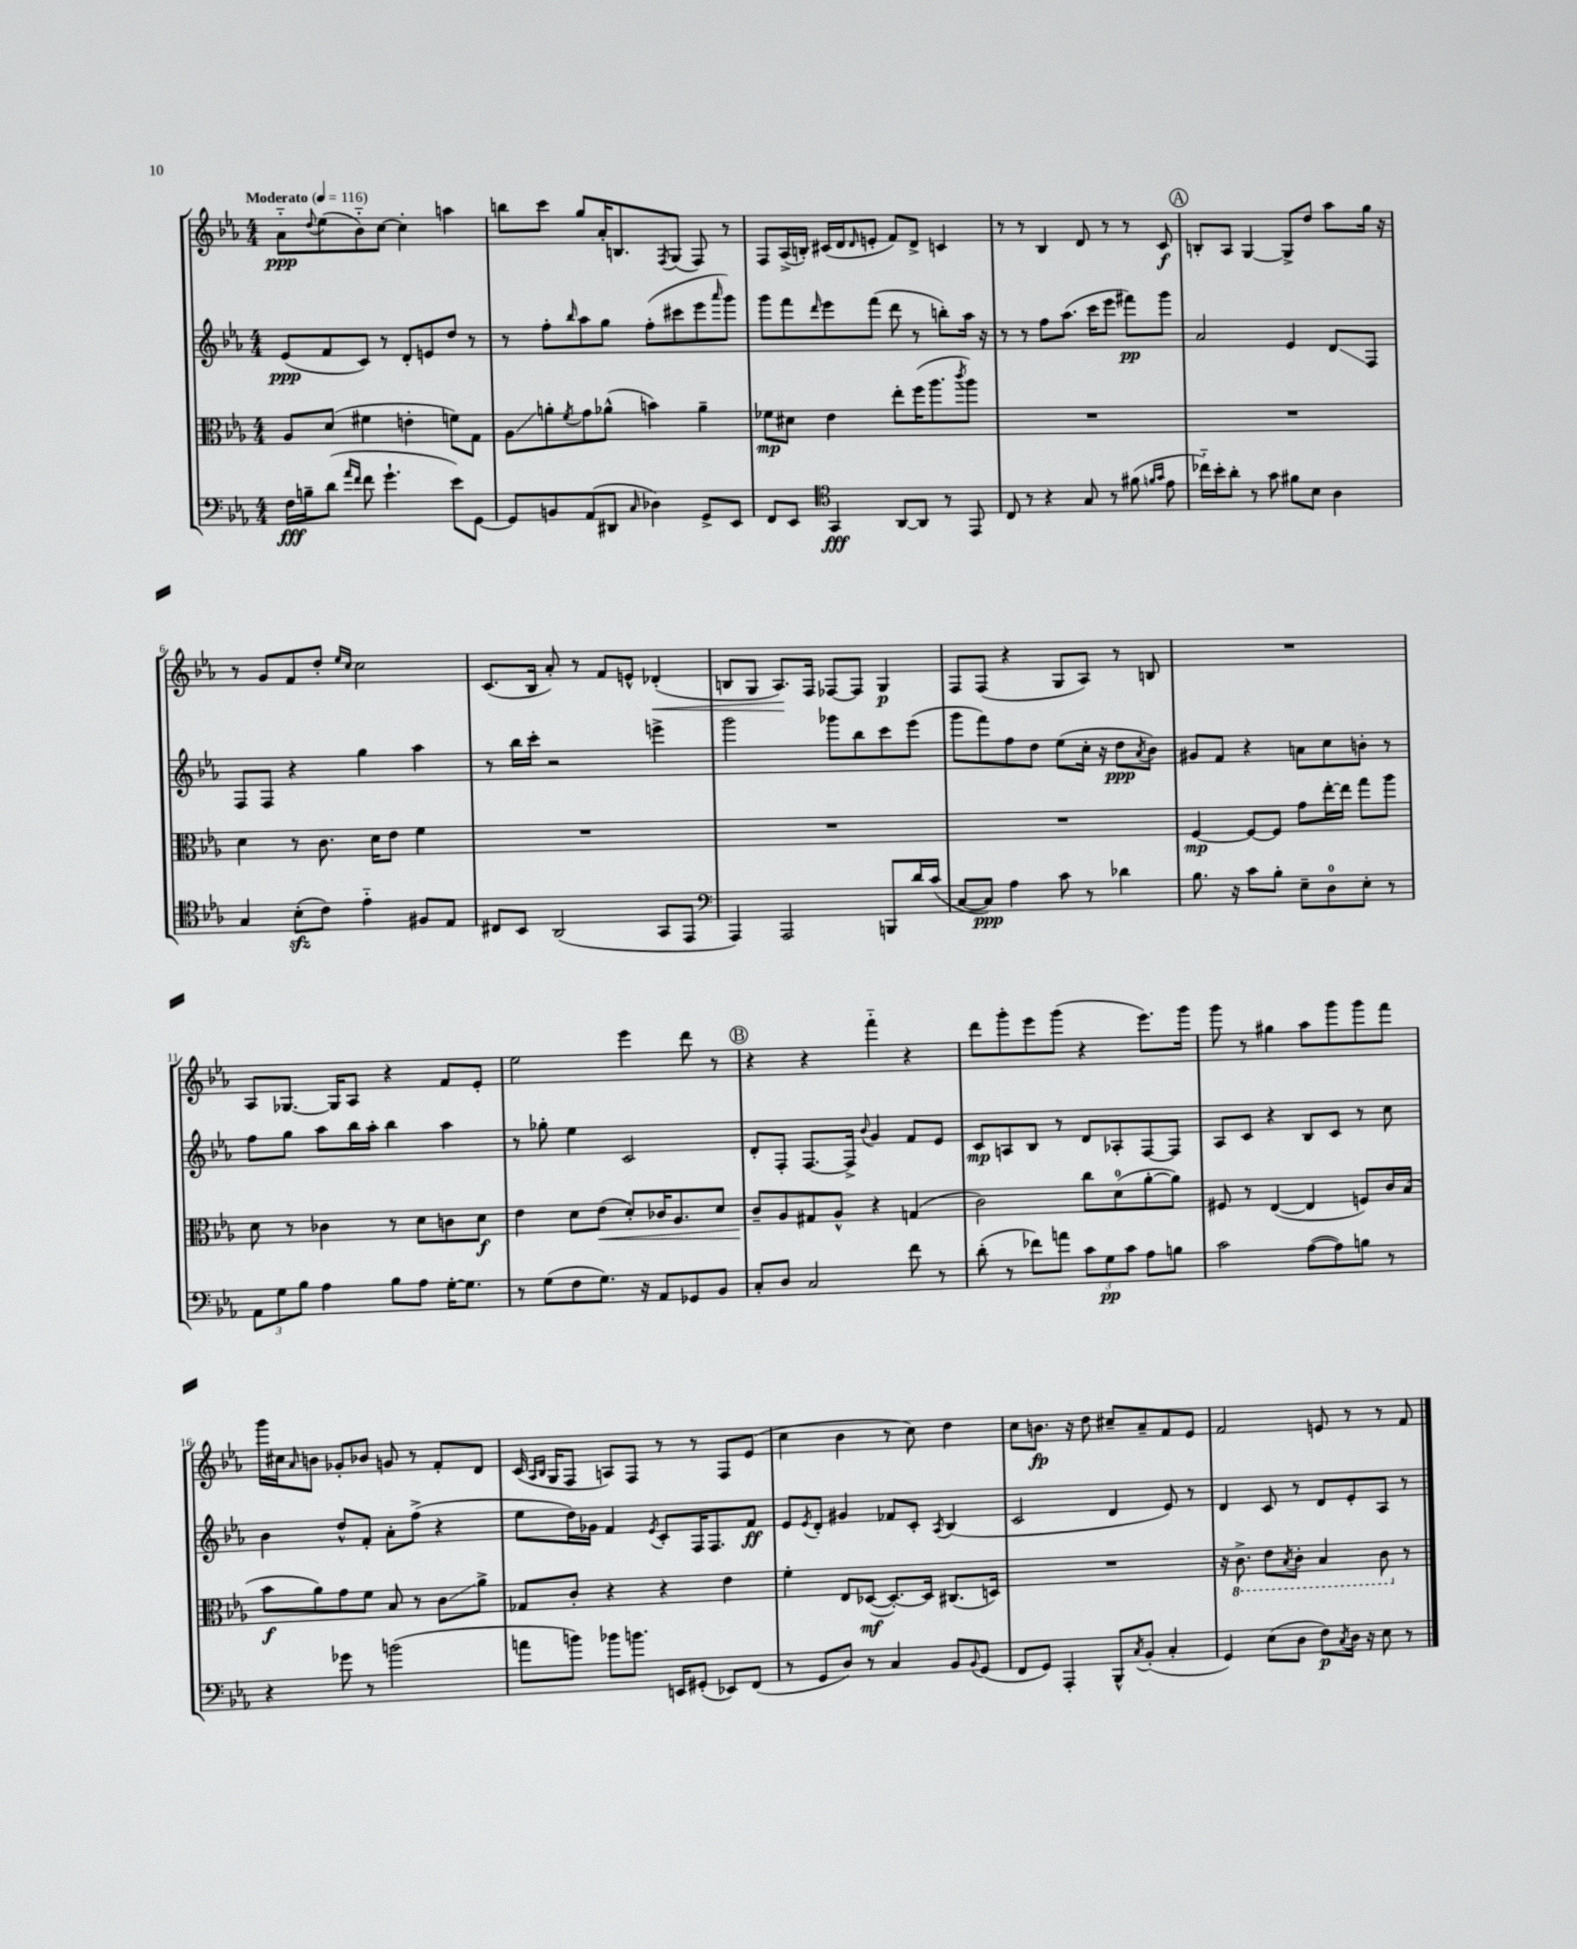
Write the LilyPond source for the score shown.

<<
\new StaffGroup <<
\new Staff = "s0" {
    \clef treble \key ees \major \numericTimeSignature \time 4/4 \tempo "Moderato" 4 = 116
    aes'8-_\ppp \appoggiatura { d''8 } ees''8( bes'8-_) c''8~ c''4-. a''4 |
    b''8 c'''8 g''8 aes'16-. b8. \acciaccatura { f8 } g8( f8) r8 |
    f8 aes16->( b16-.) cis'16( d'16 \grace { d'16 } e'8-. f'8) d'8-> c'4 |
    r8 r8 bes4 d'8 r8 r8 c'8\f |
    \mark \markup { \circle "A" } b8-. aes8 g4~ g8-> d''8 aes''8 g''16 r16 |
    r8 g'8 f'8 d''8-. \grace { ees''16 c''16 } c''2 |
    c'8.( bes16 aes'8-.) r8 f'8 e'8-^ des'4-.\<( |
    b8 g8 aes8.\!) f16 fes8~ fes8 g4\p |
    f8 f8( r4 g8 aes8) r8 b8 |
    R1 |
    aes8 ges8.~ ges16 aes8 r4 f'8 ees'8-. |
    ees''2 ees'''4 d'''8 r8 |
    \mark \markup { \circle "B" } r4 r4 f'''4-_ r4 |
    d'''8 g'''8-. ees'''8 g'''8( r4 ees'''8.) g'''16 |
    g'''8 r8 gis''4 aes''8 g'''8 g'''8 f'''8 |
    g'''16 cis''16 \grace { aes'16 } b'8 ges'8-. bes'8 g'8 r8 f'8-. d'8 |
    c'16( \grace { aes16 bes16 } g16 f8 a8) f8 r8 r8 f8 ees'8( |
    c''4 bes'4 r8 c''8) d''4 |
    c''8 b'8.\fp r16 d''8 cis''8-- aes'8-- f'8 ees'8 |
    f'2 e'8 r8 r8 f'8 \bar "|." |
}
\new Staff = "s1" {
    \clef treble \key ees \major \numericTimeSignature \time 4/4
    ees'8\ppp( f'8 c'8) r8 d'8-. e'8 d''8 r8 |
    r8 f''8-. \grace { bes''16 } aes''8 g''8 f''8-.( cis'''8 ees'''8 \grace { aes'''16 } g'''8) |
    g'''8 f'''8 \grace { d'''16 } ees'''8 f'''8( d'''8 r8 b''8-.) aes''16 r16 |
    r8 r8 f''8 aes''8.( c'''16 ees'''8 fis'''8\pp) g'''8 |
    \mark \markup { \circle "A" } aes'2 ees'4 d'8\glissando f8 |
    f8 f8 r4 g''4 aes''4 |
    r8 bes''16 c'''16-. r2 e'''4-> |
    g'''2 ges'''8 bes''8 c'''8 ees'''8( |
    g'''8 f'''8) f''8 d''8 ees''8( c''16-. r16 d''8\ppp \acciaccatura { aes'8 } bes'8) |
    gis'8 f'8 r4 a'8 c''8 b'8-. r8 |
    f''8 g''8 aes''8 bes''16 aes''16-. bes''4 aes''4 |
    r8 ges''8-. ees''4 c'2 |
    \mark \markup { \circle "B" } d'8-. f8-. f8.~ f16-> \appoggiatura { bes'8 } g'4 f'8 ees'8 |
    c'8\mp a8 bes8 r8 d'8 aes8-. f8~ f8 |
    aes8 c'8 r4 bes8 c'8 r8 c''8 |
    bes'4 d''8-^ f'8-. aes'8-. f''8->( r4 |
    ees''8 d''16) ges'16 f'4 \acciaccatura { ees'8 } c'8-. f16 f8. f'8\ff |
    ees'8 \acciaccatura { ees'8 } d'8-. gis'4 fes'8 c'8-. \acciaccatura { aes8 } bes4( |
    c'2 d'4 ees'8) r8 |
    d'4 c'8 r8 d'8 ees'8-. aes8 r8 \bar "|." |
}
\new Staff = "s2" {
    \clef alto \key ees \major \numericTimeSignature \time 4/4
    aes8 d'8( fis'4 e'4-. f'8) g8 |
    aes8\glissando a'8-. \acciaccatura { f'8 } g'8 aes'8-^( b'4) aes'4-- |
    fes'8\mp dis'8 ees'4 ees''8-. f''16( aes''8. \acciaccatura { c'''8 } aes''8) |
    R1 |
    \mark \markup { \circle "A" } R1 |
    d'4 r8 c'8. d'16 ees'8 f'4 |
    R1 |
    R1 |
    R1 |
    f4~\mp f8~ f8 g'8 ees''16~-. ees''16 g''8 aes''8 |
    d'8 r8 ces'4 r8 d'8 c'8 d'8\f |
    ees'4 d'8 ees'8\<( d'8-.) ces'16 aes8. d'8 |
    \mark \markup { \circle "B" } c'8--\! aes8 gis8 aes8-^ r4 g4( |
    c'2) c''8 d'8-0( aes'8~-. aes'8) |
    fis8 r8 ees4~( ees4 f8) c'16 bes16( |
    bes'8\f aes'8) g'8 f'8 bes8 r8 c'8\glissando aes'8-> |
    ges8 c'8-. r4 r4 ees'4 |
    f'4-. ees8 des8~\mf( des8.~-.) des16 cis8.( d16) |
    R1 |
    r16 \ottava #-1 c8.-> ees8 \acciaccatura { bes,8 } c8-. bes,4 c8 \ottava #0 r8 \bar "|." |
}
\new Staff = "s3" {
    \clef bass \key ees \major \numericTimeSignature \time 4/4
    f16\fff b16-- d'8( \grace { aes'16 f'16 } f'8 g'4.-! ees'8) g,8~ |
    g,8 b,8 aes,8( dis,8 \grace { c16 } des4) g,8-> ees,8 |
    f,8 ees,8 \clef tenor g,4\fff aes,8~ aes,8 r8 ees,8 |
    c8 r8 r4 g8 r8 fis'8( \grace { f'16 g'16 } ees'8 |
    \mark \markup { \circle "A" } ces''16-_) bes'16-. aes'8-. r8 g'8 fis'8 bes8 aes4 |
    g4 bes8-.\sfz( c'8) ees'4-_ fis8 ees8 |
    cis8 bes,8 aes,2( g,8 ees,8 |
    \clef bass aes,,4) aes,,2 b,,8 d'16 c'16( |
    c8~ c8\ppp) aes4 c'8 r8 des'4 |
    bes8. r16 c'8 bes8-. ees8-- d8-0 ees8-. r8 |
    \tuplet 3/2 { aes,8 g8 bes8 } aes4 bes8 aes8 g16~-. g8. |
    r8 g8( f8 g8.) r16 aes,8 ges,8 bes,8 |
    \mark \markup { \circle "B" } c8-. d8 c2 f'8 r8 |
    d'8-.( r8 fes'8) a'8 \tuplet 3/2 { c'8 g8\pp c'8 } aes8 b8 |
    c'2 aes8~( aes8) b8 r8 |
    r4 ges'8 r8 b'2( |
    a'8 b'8) bes'8 b'8. e,16 gis,8-.( ees,8) f,8( |
    r8 g,8 d8) r8 c4 bes,8 \appoggiatura { bes,8 } g,8( |
    f,8 g,8) aes,,4-. bes,,8-^ \acciaccatura { c8 } bes,8-.( c4-. |
    g,4) ees8( d8 f8\p) \acciaccatura { c8 } d16 r16 ees8 r8 \bar "|." |
}
>>
>>
